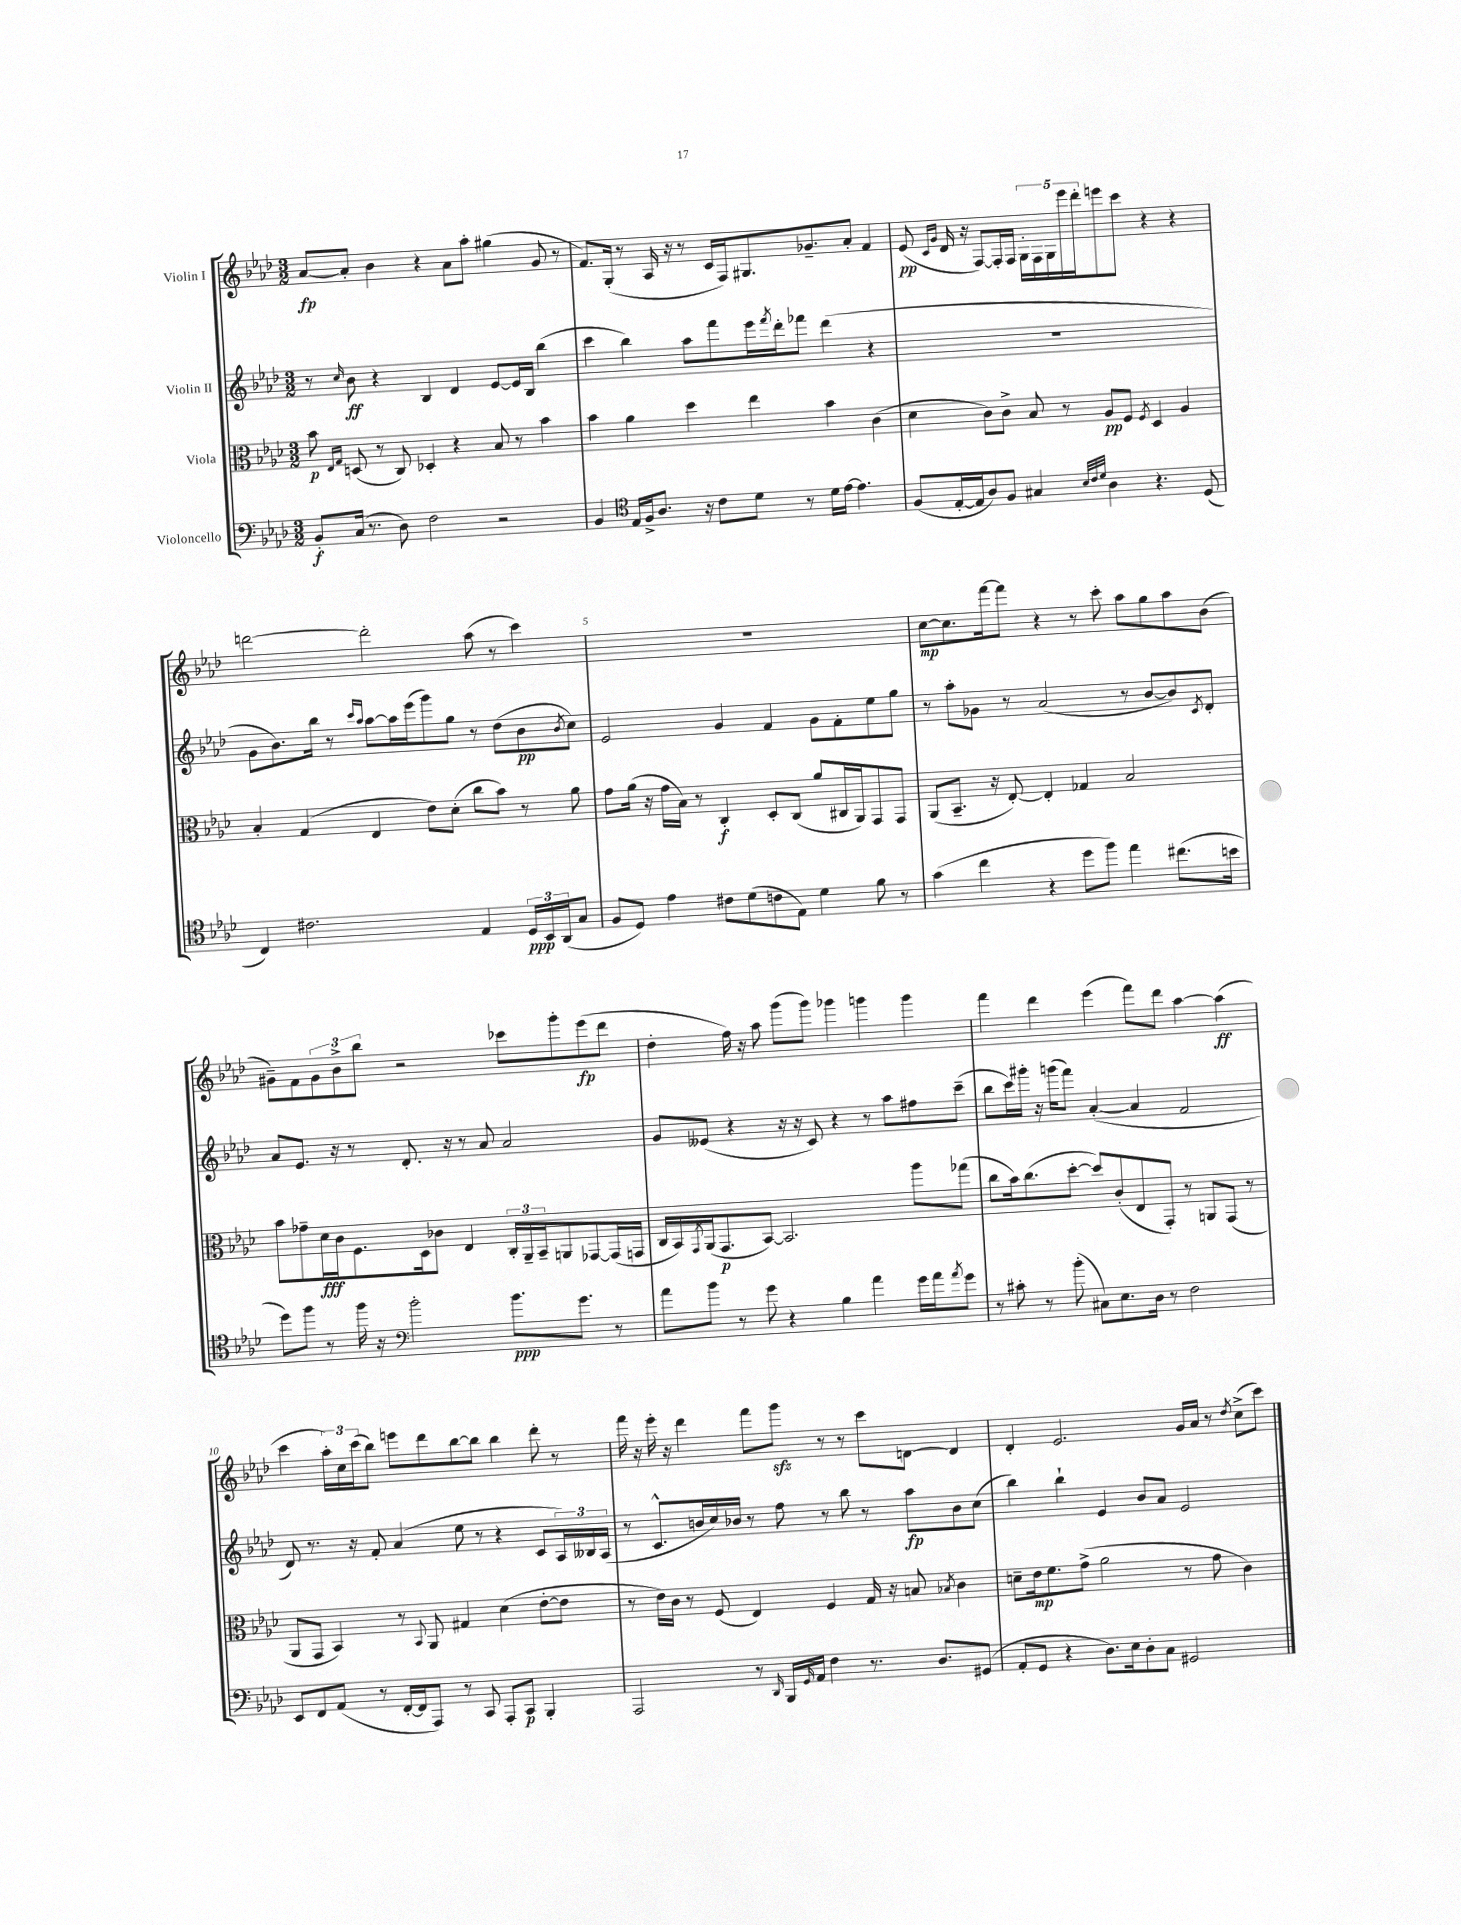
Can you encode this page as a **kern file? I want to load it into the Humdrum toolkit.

**kern	**dynam	**kern	**dynam	**kern	**dynam	**kern	**dynam
*part4	*part4	*part3	*part3	*part2	*part2	*part1	*part1
*staff4	*staff4	*staff3	*staff3	*staff2	*staff2	*staff1	*staff1
*I"Violoncello	*	*I"Viola	*	*I"Violin II	*	*I"Violin I	*
*clefF4	*	*clefC3	*	*clefG2	*	*clefG2	*
*k[b-e-a-d-]	*	*k[b-e-a-d-]	*	*k[b-e-a-d-]	*	*k[b-e-a-d-]	*
*M3/2	*	*M3/2	*	*M3/2	*	*M3/2	*
=1	=1	=1	=1	=1	=1	=1	=1
8BB-'/L	f	8b-\	p	8r	.	[8a-/L	fp
.	.	16qqE-/LL	.	.	.	.	.
.	.	16qqG/JJ	.	16qqcc/	.	.	.
(16C/Jk	.	(8Dn/	.	8b-\	ff	8a-'/J]	.
8.r	.	.	.	.	.	.	.
.	.	8r	.	4r	.	4b-\	.
8D-\)	.	8C/)	.	.	.	.	.
2F\	.	4D-X'/	.	4B-/	.	4r	.
.	.	4r	.	4d-/	.	8a-\L	.
.	.	.	.	.	.	8aa-'\J	.
2r	.	8B-/	.	[8e-/L	.	(4gg#X\	.
.	.	8r	.	16e-/L]	.	.	.
.	.	.	.	16B-/JJ	.	.	.
.	.	4b-\	.	(4bb-\	.	8g/	.
.	.	.	.	.	.	8r	.
=2	=2	=2	=2	=2	=2	=2	=2
4BB-/	.	4b-\	.	4ccc\	.	8.f/L)	.
.	.	.	.	.	.	(16G'/Jk	.
*clefC4	*	*	*	*	*	*	*
16E-/LL	.	4a-\	.	4bb-\)	.	8r	.
16F^/J	.	.	.	.	.	.	.
8.A-/J	.	.	.	.	.	16A-/	.
.	.	.	.	.	.	16r	.
.	.	4dd-\	.	8aa-\L	.	8r	.
16r	.	.	.	.	.	.	.
8c\L	.	.	.	8fff\	.	16c/LL	.
.	.	.	.	.	.	16F/J)	.
8d-\J	.	4ee-\	.	16eee-\L	.	8.G#X/	.
.	.	.	.	8qfff/	.	.	.
.	.	.	.	16ddd-'\J	.	.	.
8r	.	.	.	8fff-X\J	.	.	.
.	.	.	.	.	.	8.g-X~/	.
16d-\LL	.	4b-\	.	(4ddd-\	.	.	.
[16e-\JJ	.	.	.	.	.	.	.
4.e-\]	.	.	.	.	.	8a-'/J	.
.	.	(4c\	.	4r	.	4f/	.
=3	=3	=3	=3	=3	=3	=3	=3
(8F/L	.	4d-\	.	1.r	.	(8e-/	pp
.	.	.	.	.	.	16qqc/LL	.
.	.	.	.	.	.	16qqg/JJ	.
[16E-'/L	.	.	.	.	.	16d-/	.
16E-/J]	.	.	.	.	.	16r	.
8A-/)	.	8c\L)	.	.	.	[8F/L)	.
8F/J	.	8c^\J	.	.	.	16F'/L]	.
.	.	.	.	.	.	16F/JJ	.
4G#X/	.	8B-/	.	.	.	20G'\LL	.
.	.	.	.	.	.	20F\	.
.	.	.	.	.	.	20G\	.
.	.	8r	.	.	.	.	.
.	.	.	.	.	.	20eee-\	.
.	.	.	.	.	.	20ddd-'\J	.
32qqB-/LLL	.	.	.	.	.	.	.
32qqc/	.	.	.	.	.	.	.
32qqd-/JJJ	.	.	.	.	.	.	.
4A-\	.	8A-/L	pp	.	.	8eeen\	.
.	.	8F/J	.	.	.	8ccc\J	.
.	.	8qF/	.	.	.	.	.
4.r	.	4D-/	.	.	.	4r	.
.	.	4A-/	.	.	.	4r	.
(8D-/	.	.	.	.	.	.	.
!!LO:LB:g=z
=4	=4	=4	=4	=4	=4	=4	=4
4C/)	.	4B-'/	.	8g\L	.	[2dddn\	.
.	.	.	.	8.b-\)	.	.	.
2.c#X\	.	(4G/	.	.	.	.	.
.	.	.	.	16bb-\Jk	.	.	.
.	.	.	.	8r	.	.	.
.	.	.	.	16qqccc/LL	.	.	.
.	.	.	.	16qqaa-/JJ	.	.	.
.	.	4E-/	.	[8aa-\L	.	2ddd'\]	.
.	.	.	.	16aa-\L]	.	.	.
.	.	.	.	(16eee-\J	.	.	.
.	.	8e-\L)	.	8ggg\)	.	.	.
.	.	(8d-'\J	.	8gg\J	.	.	.
4E-/	.	8cc\L	.	8r	.	(8aa-\	.
.	.	8b-\J)	.	(8dd-\L	.	8r	.
24D-/LL	ppp	8r	.	8b-\	pp	4ccc\)	.
24BB-/	.	.	.	.	.	.	.
(24AA-/J	.	.	.	.	.	.	.
.	.	.	.	8qb-/	.	.	.
8G/J	.	8a-\	.	8cc\J)	.	.	.
=5	=5	=5	=5	=5	=5	=5	=5
8F/L	.	8g\L	.	2e-/	.	1.r	.
8D-/J)	.	(16a-\Jk	.	.	.	.	.
.	.	16r	.	.	.	.	.
4e-\	.	16g\LL	.	.	.	.	.
.	.	16B-\JJ)	.	.	.	.	.
.	.	8r	.	.	.	.	.
8c#X\L	.	4C'/	f	4g/	.	.	.
(8d-\	.	.	.	.	.	.	.
8cn\	.	8D-'/L	.	4f/	.	.	.
8E-\J)	.	(8C/J	.	.	.	.	.
4d-\	.	8a-/L	.	8g\L	.	.	.
.	.	16C#X/L	.	8f'\	.	.	.
.	.	16AA-/J)	.	.	.	.	.
8f\	.	8GG/	.	8ee-\	.	.	.
8r	.	8GG/J	.	8gg\J	.	.	.
=6	=6	=6	=6	=6	=6	=6	=6
(4g\	.	(8AA-/L	.	8r	.	[8cc\L	mp
.	.	8.BB-~/J	.	8aa-'\L	.	8.cc\]	.
4cc\	.	.	.	8g-X\J	.	.	.
.	.	16r	.	.	.	[16fff\k	.
.	.	[8E-'/)	.	8r	.	8fff\J]	.
4r	.	4E-'/]	.	(2a-/	.	4r	.
8dd-\L	.	4G-X/	.	.	.	8r	.
8ff\J)	.	.	.	.	.	8ccc'\	.
4ee-\	.	2B-/	.	8r	.	8aa-\L	.
.	.	.	.	[8b-/L	.	8gg\	.
(8.cc#X\L	.	.	.	8b-/])	.	8aa-\	.
.	.	.	.	8qc/	.	.	.
.	.	.	.	8d-'/J	.	(8b-\J	.
16bn\Jk	.	.	.	.	.	.	.
!!LO:LB:g=z
=7	=7	=7	=7	=7	=7	=7	=7
8dd-\L)	.	8b-\L	.	8a-/L	.	8g#X~\L)	.
8ff\J	.	8g-X~\	.	8.e-/J	.	8f\	.
8r	.	16d-\L	fff	.	.	12g#\	.
.	.	16c\J	.	16r	.	.	.
.	.	.	.	.	.	12b-^\	.
16ff\	.	8.F\	.	8r	.	.	.
.	.	.	.	.	.	12bb-\J	.
16r	.	.	.	.	.	.	.
*clefF4	*	*	*	*	*	*	*
2b-'\	.	.	.	8.d-'/	.	2r	.
.	.	16D-\k	.	.	.	.	.
.	.	8c-X\J	.	.	.	.	.
.	.	.	.	16r	.	.	.
.	.	4E-/	.	8r	.	.	.
.	.	.	.	8a-/	.	.	.
8.b-\L	ppp	24C'/LL	.	2a-/	.	8ccc-X\L	.
.	.	24AA-~/	.	.	.	.	.
.	.	24BB-~/J	.	.	.	.	.
.	.	8AAn/	.	.	.	8ggg'\	.
8.g\J	.	.	.	.	.	.	.
.	.	[8GG-X/	.	.	.	(8eee-\	fp
8r	.	(16GG-/L]	.	.	.	8ddd-\J	.
.	.	16GGn/JJ	.	.	.	.	.
=8	=8	=8	=8	=8	=8	=8	=8
8a-\L	.	16C/LL	.	8g/L	.	4dd-'\	.
.	.	16BB-/)	.	.	.	.	.
.	.	8qGG/	.	.	.	.	.
8b-\J	.	(16AA-/J	.	(8e--X/J	.	.	.
.	.	8.GG/	p	.	.	.	.
8r	.	.	.	4r	.	16ff\)	.
.	.	.	.	.	.	16r	.
8g\	.	[8BB-/J)	.	.	.	8aa-\	.
4r	.	2.BB-/]	.	16r	.	(8ggg\L	.
.	.	.	.	16r	.	.	.
.	.	.	.	8c/)	.	8ggg\J)	.
4B-\	.	.	.	4r	.	4ggg-X\	.
4a-\	.	.	.	8r	.	4gggn\	.
.	.	.	.	8aa-\L	.	.	.
16g\LL	.	8aa-\L	.	8ff#X\	.	4ggg\	.
16a-\J	.	.	.	.	.	.	.
8qa-/	.	.	.	.	.	.	.
8g\J	.	(8gg-X\J	.	(8ccc~\J	.	.	.
=9	=9	=9	=9	=9	=9	=9	=9
8r	.	8cc\L	.	8bb-\L	.	4fff\	.
8c#X'\	.	16b-\k)	.	16ccc\L)	.	.	.
.	.	(8.cc\	.	16ggg#X'\JJ	.	.	.
8r	.	.	.	16r	.	4ddd-\	.
.	.	.	.	(16gggn\KL	.	.	.
(8b-'\	.	[8dd-'\J	.	8fff\J)	.	.	.
8C#X\L)	.	8dd-/L])	.	([4a-'/	.	(4eee-\	.
8.E-\	.	(8c'/	.	.	.	.	.
.	.	8E-/	.	4a-/]	.	8fff\L)	.
16D-\Jk	.	.	.	.	.	.	.
8r	.	8GG'/J)	.	.	.	8ddd-\J	.
2F\	.	8r	.	2f/	.	[4aa-\	.
.	.	8AAn/L	.	.	.	.	.
.	.	(8GG/J	.	.	.	(4aa-\]	ff
.	.	8r	.	.	.	.	.
!!LO:LB:g=z
=10	=10	=10	=10	=10	=10	=10	=10
8EE-/L	.	8AA-/L	.	8d-/)	.	4ccc\	.
8FF/	.	8GG/J	.	8.r	.	.	.
(8AA-/J	.	4BB-/)	.	.	.	24aa-'\LL)	.
.	.	.	.	.	.	24cc\	.
.	.	.	.	16r	.	.	.
.	.	.	.	.	.	(24ccc\J	.
8r	.	.	.	8f'/	.	8bb-\J)	.
[16FF'/LL	.	8r	.	(4a-/	.	8eeen\L	.
16FF/J]	.	.	.	.	.	.	.
.	.	8qqBB-/	.	.	.	.	.
8AAA-/J)	.	8AA-/	.	.	.	8ddd-\	.
8r	.	4G#X/	.	8ee-\	.	[8bb-\	.
8CC/	.	.	.	8r	.	8bb-\J]	.
8AAA-'/L	.	(4d-\	.	4r	.	4bb-\	.
8CC/J	p	.	.	.	.	.	.
4BBB-'/	.	[8e-'\L	.	8c/L	.	8ddd-'\	.
.	.	8e-\J]	.	24A-/L)	.	8r	.
.	.	.	.	24B--X/	.	.	.
.	.	.	.	(24A-/JJ	.	.	.
=11	=11	=11	=11	=11	=11	=11	=11
2AAA-/	.	8r	.	8r	.	16fff\	.
.	.	.	.	.	.	16r	.
.	.	16e-\LL)	.	8.c^^/L	.	16eee-'\	.
.	.	16c\JJ	.	.	.	16r	.
.	.	8r	.	.	.	4ddd-\	.
.	.	.	.	16bn/L	.	.	.
.	.	(8F/	.	16cc/)	.	.	.
.	.	.	.	16b-X/JJ	.	.	.
8r	.	4E-/)	.	8r	.	8fff\L	.
16qqDD-/	.	.	.	.	.	.	.
16BBB-/LL	.	.	.	8ff\	.	8gggzz\J	.
16qqGG/	.	.	.	.	.	.	.
16AA-/JJ	.	.	.	.	.	.	.
4F\	.	4F/	.	8r	.	8r	.
.	.	.	.	8bb-\	.	8r	.
8.r	.	16G/	.	8r	.	8ccc\L	.
.	.	16r	.	.	.	.	.
.	.	8Bn/	.	8aa-\L	fp	[8dn\J	.
8.D-/L	.	.	.	.	.	.	.
.	.	8qB-X/	.	.	.	.	.
.	.	4c\	.	8b-\	.	4d/]	.
(8GG#X/J	.	.	.	(8cc\J	.	.	.
=12	=12	=12	=12	=12	=12	=12	=12
8AA-'/L	.	8dn~\L	.	4bb-\)	.	4d-'/	.
8GG/J	.	16e-\k	mp	.	.	.	.
.	.	8.f\	.	.	.	.	.
4r	.	.	.	4bb-`\	.	2.e-/	.
.	.	(8g^\J	.	.	.	.	.
8.D-\L)	.	2a-\	.	4e-/	.	.	.
16E-\k	.	.	.	.	.	.	.
8D-'\	.	.	.	8b-/L	.	.	.
8C\J	.	.	.	8a-/J	.	.	.
2GG#X/	.	8r	.	2e-/	.	16g/LL	.
.	.	.	.	.	.	16a-/JJ	.
.	.	8g\	.	.	.	8r	.
.	.	.	.	.	.	8qdd-/	.
.	.	4c\)	.	.	.	(8cc^\L	.
.	.	.	.	.	.	8ccc\J)	.
==	==	==	==	==	==	==	==
*-	*-	*-	*-	*-	*-	*-	*-
